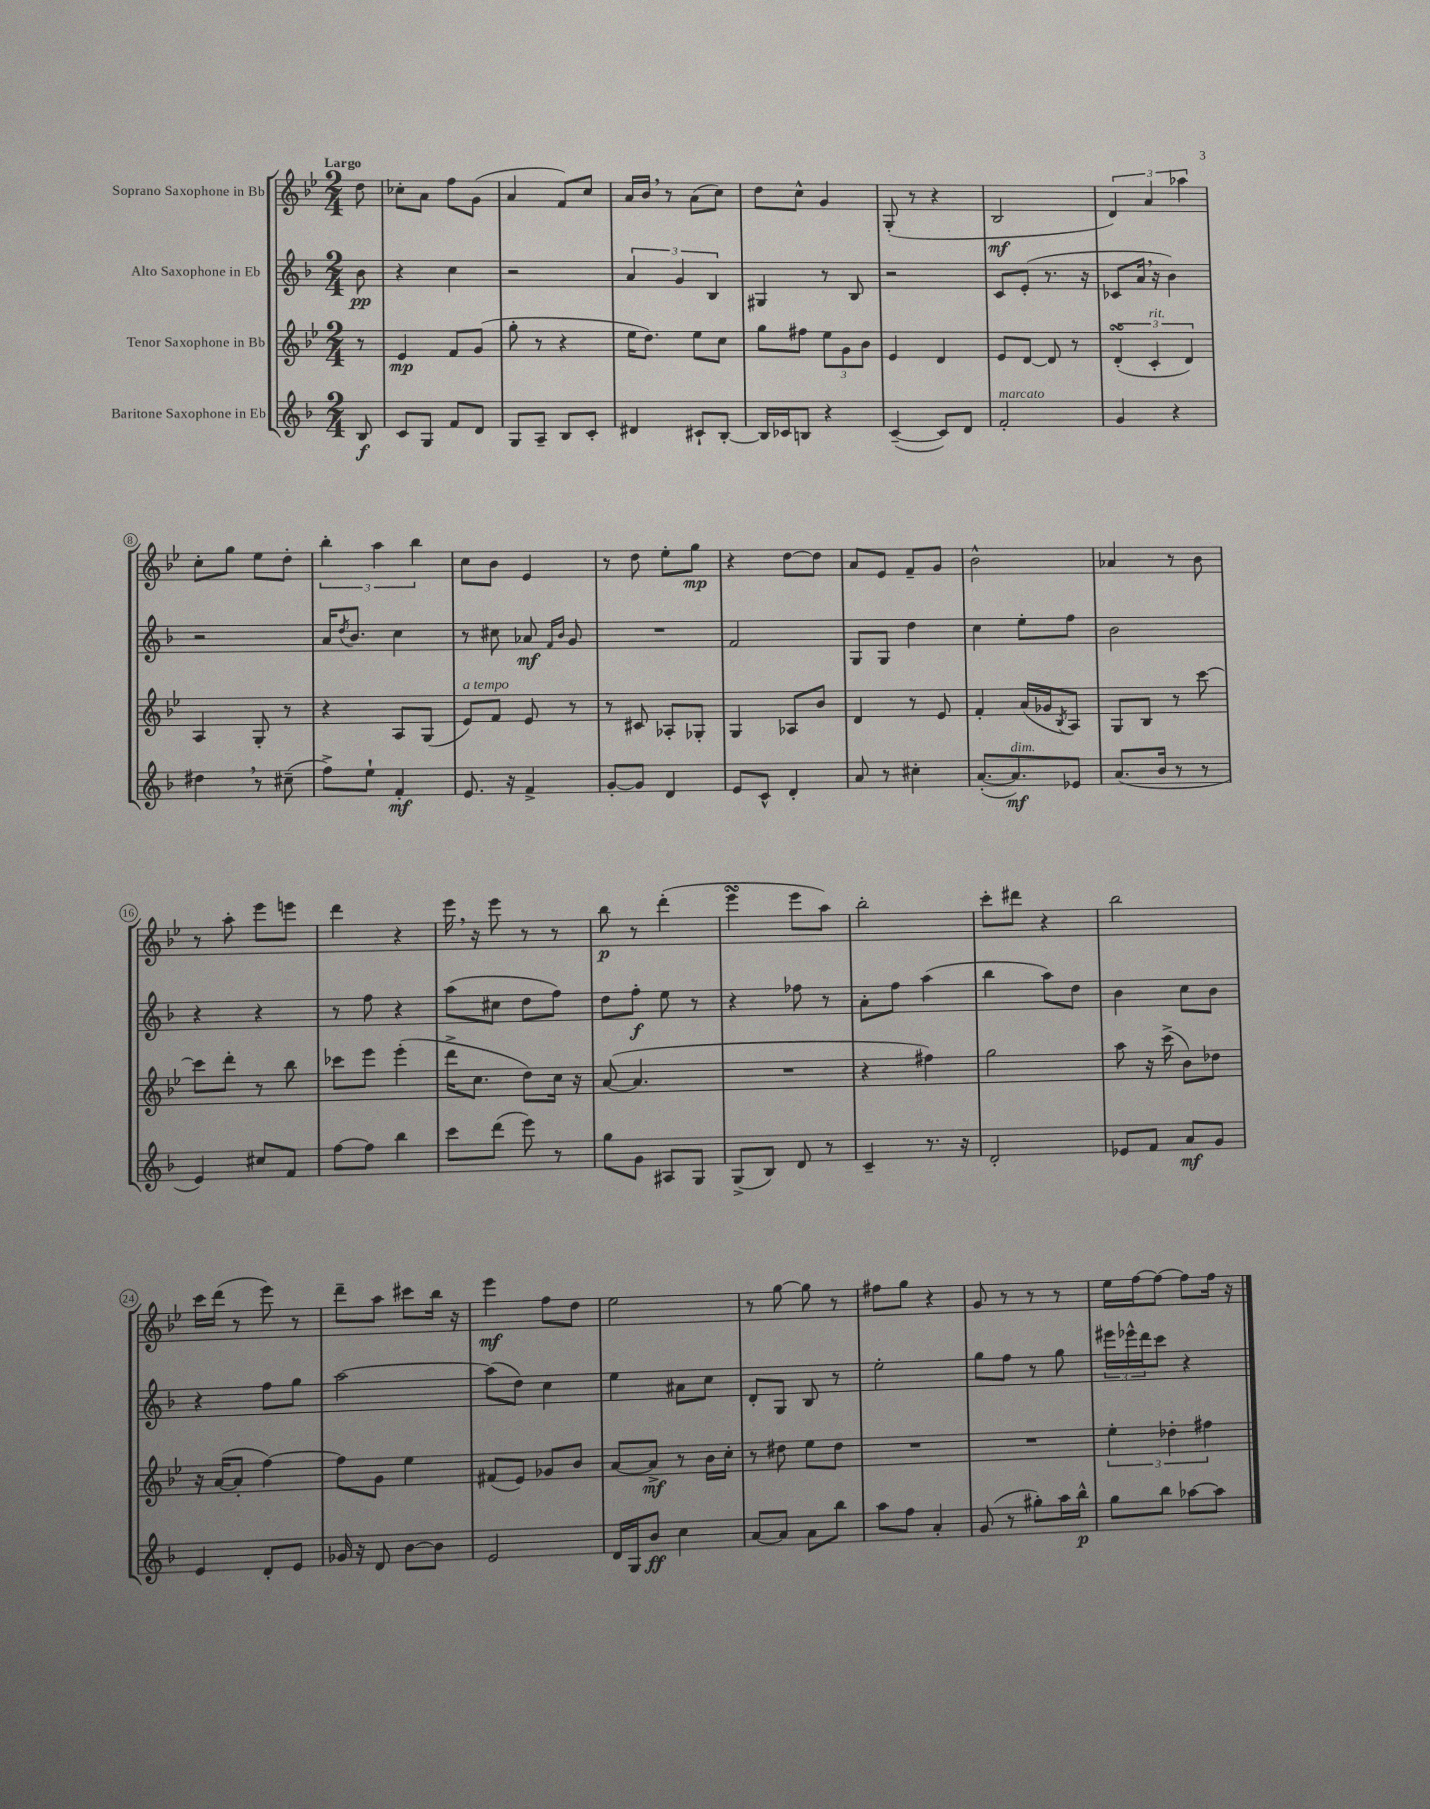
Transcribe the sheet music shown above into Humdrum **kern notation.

**kern	**kern	**kern	**kern
*staff4	*staff3	*staff2	*staff1
*clefG2	*clefG2	*clefG2	*clefG2
*k[b-]	*k[b-e-]	*k[b-]	*k[b-e-]
*M2/4	*M2/4	*M2/4	*M2/4
8B-/	8r	8b-\	8dd\
=	=	=	=
8c/L	4e-/	4r	8cc-'\L
8G/J	.	.	8a\J
8f/L	8f/L	4cc\	8ff\L
8d/J	(8g/J	.	(8g\J
=	=	=	=
8G/L	8gg'\	2r	4a/
8A~/J	8r	.	.
8B-/L	4r	.	8f/L)
8c'/J	.	.	8cc/J
=	=	=	=
4d#/	16ee-\LK	6a/	16a/LL
.	8.dd\J)	.	16b-/JJ
.	.	.	8r
.	.	6g/	.
8c#`/L	8ee-\L	.	(8a\L
.	.	6B-/	.
[8B-'/J	8cc\J	.	8cc\J)
=	=	=	=
16B-/]LL	8gg\L	4G#/	8dd\L
16c-/J	.	.	.
8B/J	8ff#\J	.	8cc^^\J
4r	12ee-\L	8r	4g/
.	12g\	.	.
.	.	8B-/	.
.	12b-\J	.	.
=	=	=	=
([4c~/	4e-/	2r	(8G'/
.	.	.	8r
8c/]L)	4d/	.	4r
8d/J	.	.	.
=	=	=	=
2f'/	8e-/L	8c/L	2B-/
.	[8d/J	(8e'/J	.
.	8d/]	8.r	.
.	8r	.	.
.	.	16r	.
=	=	=	=
4g/	(6d'/	8c-/L	6d/)
.	.	16a/Jk	.
.	6c'/	.	6a/
.	.	16r	.
4r	.	4b-\)	.
.	6d/)	.	6aa-\
=	=	=	=
4dd#\	4A/	2r	8cc'\L
.	.	.	8gg\J
8r	8G'/	.	8ee-\L
(8cc#~\	8r	.	8dd'\J
=	=	=	=
8ff^\L)	4r	16a/LK	6bb-'\
.	.	8qdd/	.
.	.	8.b-/J	.
8ee`\J	.	.	.
.	.	.	6aa\
4f'/	8A/L	4cc\	.
.	.	.	6bb-\
.	(8G/J	.	.
=	=	=	=
8.e/	8e-/L)	8r	8cc\L
.	8f/J	8cc#\	8b-\J
16r	.	.	.
4f^/	8e-/	8a-/	4e-/
.	.	16qqf/LL	.
.	.	16qqb-/JJ	.
.	8r	8g/	.
=	=	=	=
[8g'/L	8r	2r	8r
8g/]J	8c#/	.	8dd\
4d/	8A-'/L	.	8ee-'\L
.	8G-'/J	.	8gg\J
=	=	=	=
8e/L	4G/	2f/	4r
8c^^/J	.	.	.
4d'/	8A-/L	.	[8dd\L
.	8b-/J	.	8dd\]J
=	=	=	=
8a/	4d/	8G/L	8a/L
8r	.	8G/J	8e-/J
4cc#'\	8r	4dd\	8f~/L
.	8e-/	.	8g/J
=	=	=	=
([8.a'/L	4f'/	4cc\	2b-^^\
8.a/])	.	.	.
.	(16a/LL	8ee'\L	.
.	16g-/J	.	.
.	8qB-/	.	.
8e-/J	8A/J)	8ff\J	.
=	=	=	=
(8.a/L	8G/L	2b-\	4a-/
.	8B-/J	.	.
16b-/Jk	.	.	.
8r	8r	.	8r
8r	[8ccc\	.	8b-\
=	=	=	=
4e/)	8ccc\]L	4r	8r
.	8ddd'\J	.	8aa'\
8cc#/L	8r	4r	8eee-\L
8f/J	8bb-\	.	8eee\J
=	=	=	=
[8ff\L	8ccc-\L	8r	4ddd\
8ff\]J	8eee-\J	8ff\	.
4bb-\	(4eee-'\	4r	4r
=	=	=	=
8ccc\L	16ddd^\LK	(8aa\L	16eee-\
.	8.cc\J	.	16r
(8ddd\J	.	8cc#\J	8eee-\
8eee\)	8dd\L)	8dd\L	8r
8r	16cc\Jk	8ff\J)	8r
.	16r	.	.
=	=	=	=
8gg\L	([8a/	8dd\L	8bb-\
8g\J	4.a/]	8ff'\J	8r
8A#/L	.	8ee\	(4ddd'\
8G/J	.	8r	.
=	=	=	=
(8G^/L	2r	4r	4eee-\
8B-/J)	.	.	.
8d/	.	8ff-\	8eee-\L
8r	.	8r	8aa\J)
=	=	=	=
4c~/	4r	8a'\L	2bb-'\
.	.	8ff\J	.
8.r	4ff#\)	(4aa\	.
16r	.	.	.
=	=	=	=
2d'/	2gg\	4bb-\	8ccc'\L
.	.	.	8ddd#\J
.	.	8aa\L)	4r
.	.	8dd\J	.
=	=	=	=
8e-/L	8aa\	4b-\	2bb-\
8f/J	16r	.	.
.	(16ccc^\	.	.
8a/L	8b-\L)	8cc\L	.
8g/J	8dd-\J	8b-\J	.
=	=	=	=
4e/	16r	4r	16ccc\LL
.	([16a/LK	.	(16ddd\JJ
.	8a'/]J	.	8r
8d'/L	[4ff\)	8ff\L	8eee-\)
8e/J	.	8gg\J	8r
=	=	=	=
16g-/	8ff\]L	[2aa\	8ddd~\L
16r	.	.	.
8d/	8g\J	.	8aa\J
[8b-\L	4ee-\	.	8ccc#\L
8b-\]J	.	.	16bb-\Jk
.	.	.	16r
=	=	=	=
2e/	(8f#/L	(8aa\]L	4eee-\
.	8e-/J)	8dd\J)	.
.	8g-/L	4cc\	8ff\L
.	8b-/J	.	8dd\J
=	=	=	=
16d/LL	[8a/L	4ee\	2ee-\
16G/J	.	.	.
8b-/J	8a^/]J	.	.
4cc\	8r	8a#\L	.
.	16b-\LL	8cc\J	.
.	16cc'\JJ	.	.
=	=	=	=
[8a/L	8r	8d'/L	8r
8a/]J	8dd#\	8G/J	[8gg\
8a\L	8ee-\L	8B-/	8gg\]
8bb-\J	8dd#\J	8r	8r
=	=	=	=
8aa\L	2r	2ee'\	8ff#\L
8ff\J	.	.	8gg\J
4a'/	.	.	4r
=	=	=	=
(8g/	2r	8gg\L	8g/
8r	.	8ff\J	8r
8gg#'\L)	.	8r	8r
16aa\L	.	8gg\	8r
16bb-^^\JJ	.	.	.
=	=	=	=
8gg\L	6ee-'\	24eee#\LL	16ee-\LL
.	.	24eee-^^\	.
.	.	.	[16ff\J
.	.	24ddd\J	.
8bb-\J	.	8ccc\J	8ff\_J
.	6dd-'\	.	.
[8aa-\L	.	4r	8ff\]L
.	6ff#\	.	.
8aa-\]J	.	.	16ff\Jk
.	.	.	16r
==	==	==	==
*-	*-	*-	*-
